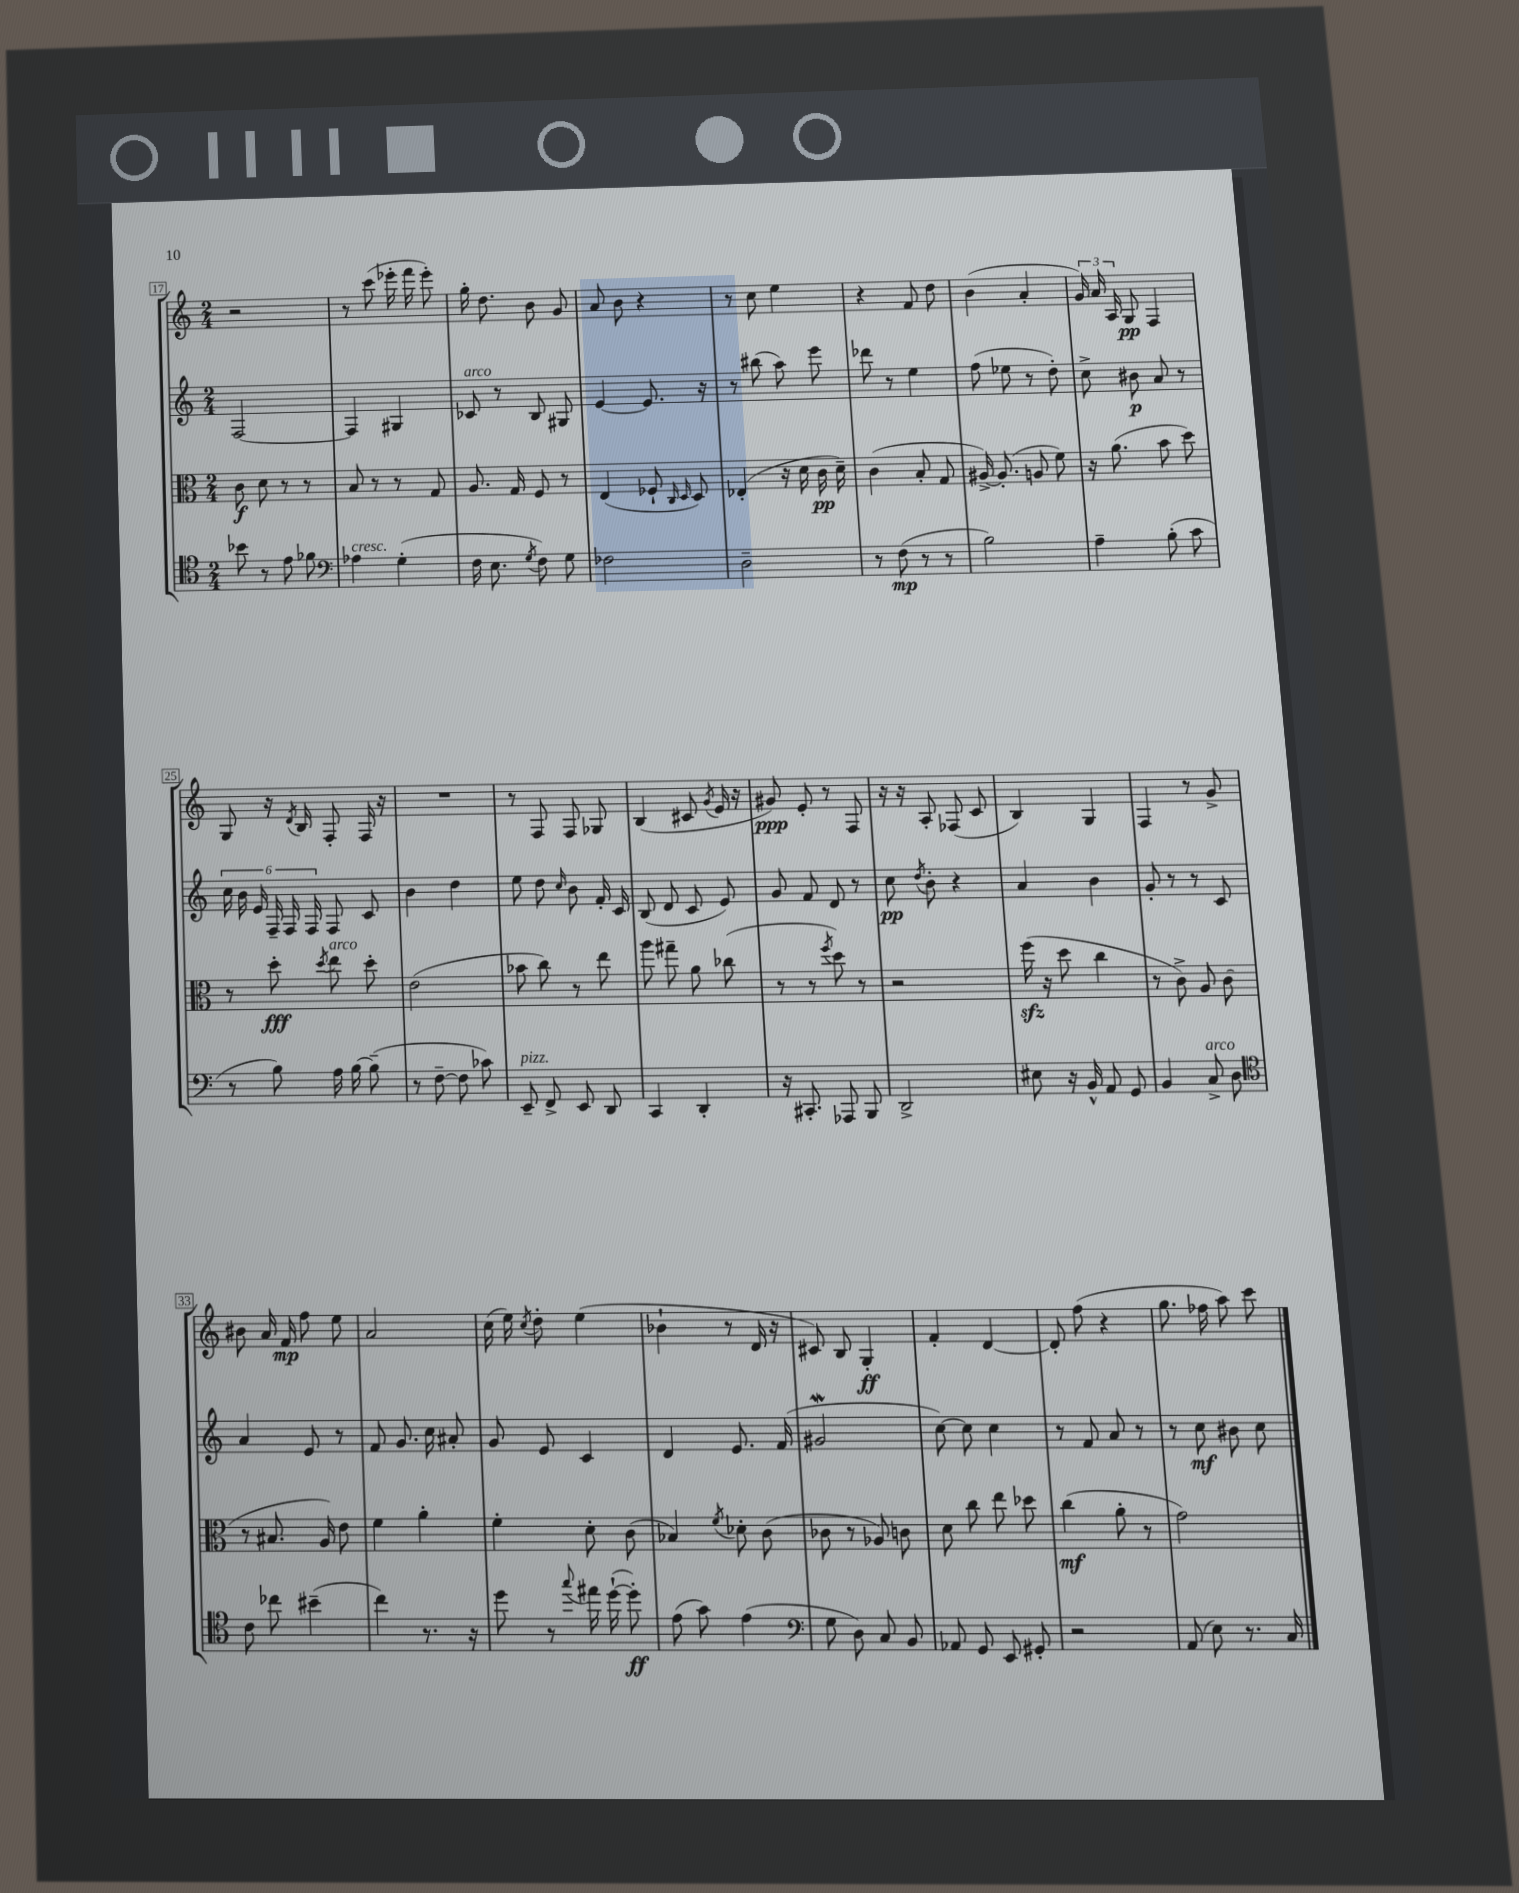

**kern	**dynam	**kern	**dynam	**kern	**dynam	**kern	**dynam
*part4	*part4	*part3	*part3	*part2	*part2	*part1	*part1
*staff4	*staff4	*staff3	*staff3	*staff2	*staff2	*staff1	*staff1
*clefC4	*	*clefC3	*	*clefG2	*	*clefG2	*
*k[]	*	*k[]	*	*k[]	*	*k[]	*
*M2/4	*	*M2/4	*	*M2/4	*	*M2/4	*
=17	=17	=17	=17	=17	=17	=17	=17
8b-X\	.	8c\	f	[2F/	.	2r	.
8r	.	8d\	.	.	.	.	.
8e\	.	8r	.	.	.	.	.
8f-X\	.	8r	.	.	.	.	.
=18	=18	=18	=18	=18	=18	=18	=18
*clefF4	*	*	*	*	*	*	*
!LO:TX:a:i:t=cresc.	!	!	!	!	!	!	!
4A-X\	.	8B/	.	4F/]	.	8r	.
.	.	8r	.	.	.	(8ccc\	.
(4G'\	.	8r	.	4G#X/	.	16eee-X'\	.
.	.	.	.	.	.	16fff\	.
.	.	8G/	.	.	.	8eee-'\)	.
=19	=19	=19	=19	=19	=19	=19	=19
!	!	!	!	!LO:TX:a:i:t=arco	!	!	!
16F\	.	8.A/	.	8c-X/	.	16gg'\	.
8.E\	.	.	.	.	.	8.dd\	.
.	.	.	.	8r	.	.	.
.	.	16G/	.	.	.	.	.
8qG/	.	.	.	.	.	.	.
8F\)	.	8F/	.	8B/	.	8b\	.
8G\	.	8r	.	8G#X/	.	8g/	.
=20	=20	=20	=20	=20	=20	=20	=20
2F-X\	.	(4E/	.	[4e/	.	8a/	.
.	.	.	.	.	.	8b\	.
.	.	8F-X`/	.	8.e/]	.	4r	.
.	.	16qqC/	.	.	.	.	.
.	.	16qqD/	.	.	.	.	.
.	.	8D/)	.	.	.	.	.
.	.	.	.	16r	.	.	.
=21	=21	=21	=21	=21	=21	=21	=21
2D~\	.	(4E-X'/	.	8r	.	8r	.
.	.	.	.	(8bb#X\	.	8cc\	.
.	.	16r	.	8aa\)	.	4ee\	.
.	.	16d\	.	.	.	.	.
.	.	16c\	pp	8eee\	.	.	.
.	.	16d~\)	.	.	.	.	.
=22	=22	=22	=22	=22	=22	=22	=22
8r	.	(4c\	.	8ddd-X\	.	4r	.
(8F\	mp	.	.	8r	.	.	.
8r	.	8B'/	.	4ee\	.	8f/	.
8r	.	8G/	.	.	.	8dd\	.
=23	=23	=23	=23	=23	=23	=23	=23
2B\)	.	[16A#X^/)	.	(8ff\	.	(4b\	.
.	.	(8.A#'/]	.	.	.	.	.
.	.	.	.	8ee-X\	.	.	.
.	.	8An/	.	8r	.	4a'/	.
.	.	8f\)	.	8dd'\)	.	.	.
=24	=24	=24	=24	=24	=24	=24	=24
4A~\	.	16r	.	8cc^\	.	24g/)	.
.	.	.	.	.	.	24a/	.
.	.	(8.a\	.	.	.	.	.
.	.	.	.	.	.	24A/	.
.	.	.	.	8b#X\	p	8G/	pp
(8B'\	.	8b\	.	8a/	.	4F/	.
8c\	.	8dd\)	.	8r	.	.	.
!!LO:LB:g=z
=25	=25	=25	=25	=25	=25	=25	=25
8r	.	8r	.	24cc\	.	8G/	.
.	.	.	.	24b\	.	.	.
.	.	.	.	24e/	.	.	.
8B\)	.	8dd'\	fff	24F~/	.	16r	.
.	.	.	.	24F/	.	.	.
.	.	.	.	.	.	8qd/	.
.	.	.	.	.	.	16B/	.
.	.	.	.	24F/	.	.	.
.	.	8qdd/	.	.	.	.	.
!	!	!LO:TX:a:i:t=arco	!	!	!	!	!
16A\	.	8ee\	.	8F/	.	8F'/	.
[16B\	.	.	.	.	.	.	.
(8B~\]	.	8dd'\	.	8c/	.	16F/	.
.	.	.	.	.	.	16r	.
=26	=26	=26	=26	=26	=26	=26	=26
8r	.	(2e\	.	4b\	.	2r	.
[8F~\	.	.	.	.	.	.	.
8F\]	.	.	.	4dd\	.	.	.
8c-X\)	.	.	.	.	.	.	.
=27	=27	=27	=27	=27	=27	=27	=27
!LO:TX:a:i:t=pizz.	!	!	!	!	!	!	!
8EE~/	.	8b-X\	.	8ee\	.	8r	.
8FF^/	.	8cc\)	.	8dd\	.	8F/	.
.	.	.	.	16qqcc/	.	.	.
8EE/	.	8r	.	8b\	.	8F/	.
8DD/	.	8ee\	.	16f'/	.	8G-X/	.
.	.	.	.	16c/	.	.	.
=28	=28	=28	=28	=28	=28	=28	=28
4CC/	.	8aa\	.	(8B/	.	(4B/	.
.	.	8gg#X~\	.	8d/	.	.	.
4DD'/	.	8a\	.	8c/	.	8c#X/	.
.	.	.	.	.	.	8qg/	.
.	.	(8cc-X\	.	8e/)	.	16e/	.
.	.	.	.	.	.	16r	.
=29	=29	=29	=29	=29	=29	=29	=29
16r	.	8r	.	8g/	.	8g#X/)	ppp
8.CC#X'/	.	.	.	.	.	.	.
.	.	8r	.	8f/	.	8e'/	.
.	.	8qff/	.	.	.	.	.
8AAA-X/	.	8dd\)	.	8d/	.	8r	.
8BBB/	.	8r	.	8r	.	8F/	.
=30	=30	=30	=30	=30	=30	=30	=30
2DD^/	.	2r	.	8cc\	pp	16r	.
.	.	.	.	.	.	16r	.
.	.	.	.	8qdd/	.	.	.
.	.	.	.	8b'\	.	8A'/	.
.	.	.	.	4r	.	(8F-X/	.
.	.	.	.	.	.	8c/	.
=31	=31	=31	=31	=31	=31	=31	=31
8E#X\	.	(16ffzz\	.	4a/	.	4B/)	.
.	.	16r	.	.	.	.	.
16r	.	8dd\	.	.	.	.	.
16BB^^/	.	.	.	.	.	.	.
8AA/	.	4cc\	.	4b\	.	4G/	.
8GG/	.	.	.	.	.	.	.
=32	=32	=32	=32	=32	=32	=32	=32
4BB/	.	8r	.	8g'/	.	4F/	.
.	.	8c^\)	.	8r	.	.	.
!LO:TX:a:i:t=arco	!	!	!	!	!	!	!
8C^/	.	8A/	.	8r	.	8r	.
8D\	.	(8c\	.	8c/	.	8g^/	.
!!LO:LB:g=z
=33	=33	=33	=33	=33	=33	=33	=33
*clefC4	*	*	*	*	*	*	*
8c\	.	8r	.	4a/	.	8b#X\	.
8cc-X\	.	8.B#X/	.	.	.	16a/	.
.	.	.	.	.	.	16f/	mp
(4b#X~\	.	.	.	8e/	.	8ff\	.
.	.	16A/)	.	.	.	.	.
.	.	8e\	.	8r	.	8ee\	.
=34	=34	=34	=34	=34	=34	=34	=34
4cc\)	.	4f\	.	8f/	.	2a/	.
.	.	.	.	8.g/	.	.	.
8.r	.	4a'\	.	.	.	.	.
.	.	.	.	16cc\	.	.	.
.	.	.	.	8a#X'/	.	.	.
16r	.	.	.	.	.	.	.
=35	=35	=35	=35	=35	=35	=35	=35
8dd\	.	4f'\	.	8g/	.	(16cc\	.
.	.	.	.	.	.	16ee\)	.
.	.	.	.	.	.	8qcc/	.
8r	.	.	.	8e/	.	8dd'\	.
8qqgg/	.	.	.	.	.	.	.
16ee#X\	.	8d'\	.	4c/	.	(4ee\	.
([16dd`\	.	.	.	.	.	.	.
8dd'\])	ff	(8c\	.	.	.	.	.
=36	=36	=36	=36	=36	=36	=36	=36
(8e\	.	4B-X/)	.	4d/	.	4b-X`\	.
8g\)	.	.	.	.	.	.	.
.	.	8qf/	.	.	.	.	.
(4e\	.	8d-X'\	.	8.e/	.	8r	.
.	.	(8c\	.	.	.	16d/	.
.	.	.	.	(16f/	.	16r	.
=37	=37	=37	=37	=37	=37	=37	=37
*clefF4	*	*	*	*	*	*	*
8G\	.	8c-X\	.	2g#XW/	.	8c#X/)	.
8D\)	.	8r	.	.	.	8B/	.
8C/	.	8A-X/)	.	.	.	4G'/	ff
8BB/	.	8cn\	.	.	.	.	.
=38	=38	=38	=38	=38	=38	=38	=38
8AA-X/	.	8d\	.	[8cc\)	.	4f'/	.
8GG/	.	8cc\	.	8cc\]	.	.	.
8EE/	.	8ee\	.	4cc\	.	[4d/	.
8GG#X'/	.	8dd-X\	.	.	.	.	.
=39	=39	=39	=39	=39	=39	=39	=39
2r	.	(4cc\	mf	8r	.	8d'/]	.
.	.	.	.	8f/	.	(8ff\	.
.	.	8a'\	.	8a/	.	4r	.
.	.	8r	.	8r	.	.	.
=40	=40	=40	=40	=40	=40	=40	=40
(8AA/	.	2g\)	.	8r	.	8.gg\	.
8E\)	.	.	.	8cc\	mf	.	.
.	.	.	.	.	.	16ff-X\	.
8.r	.	.	.	8b#X\	.	8aa\)	.
.	.	.	.	8cc\	.	8ccc\	.
16C/	.	.	.	.	.	.	.
==	==	==	==	==	==	==	==
*-	*-	*-	*-	*-	*-	*-	*-
